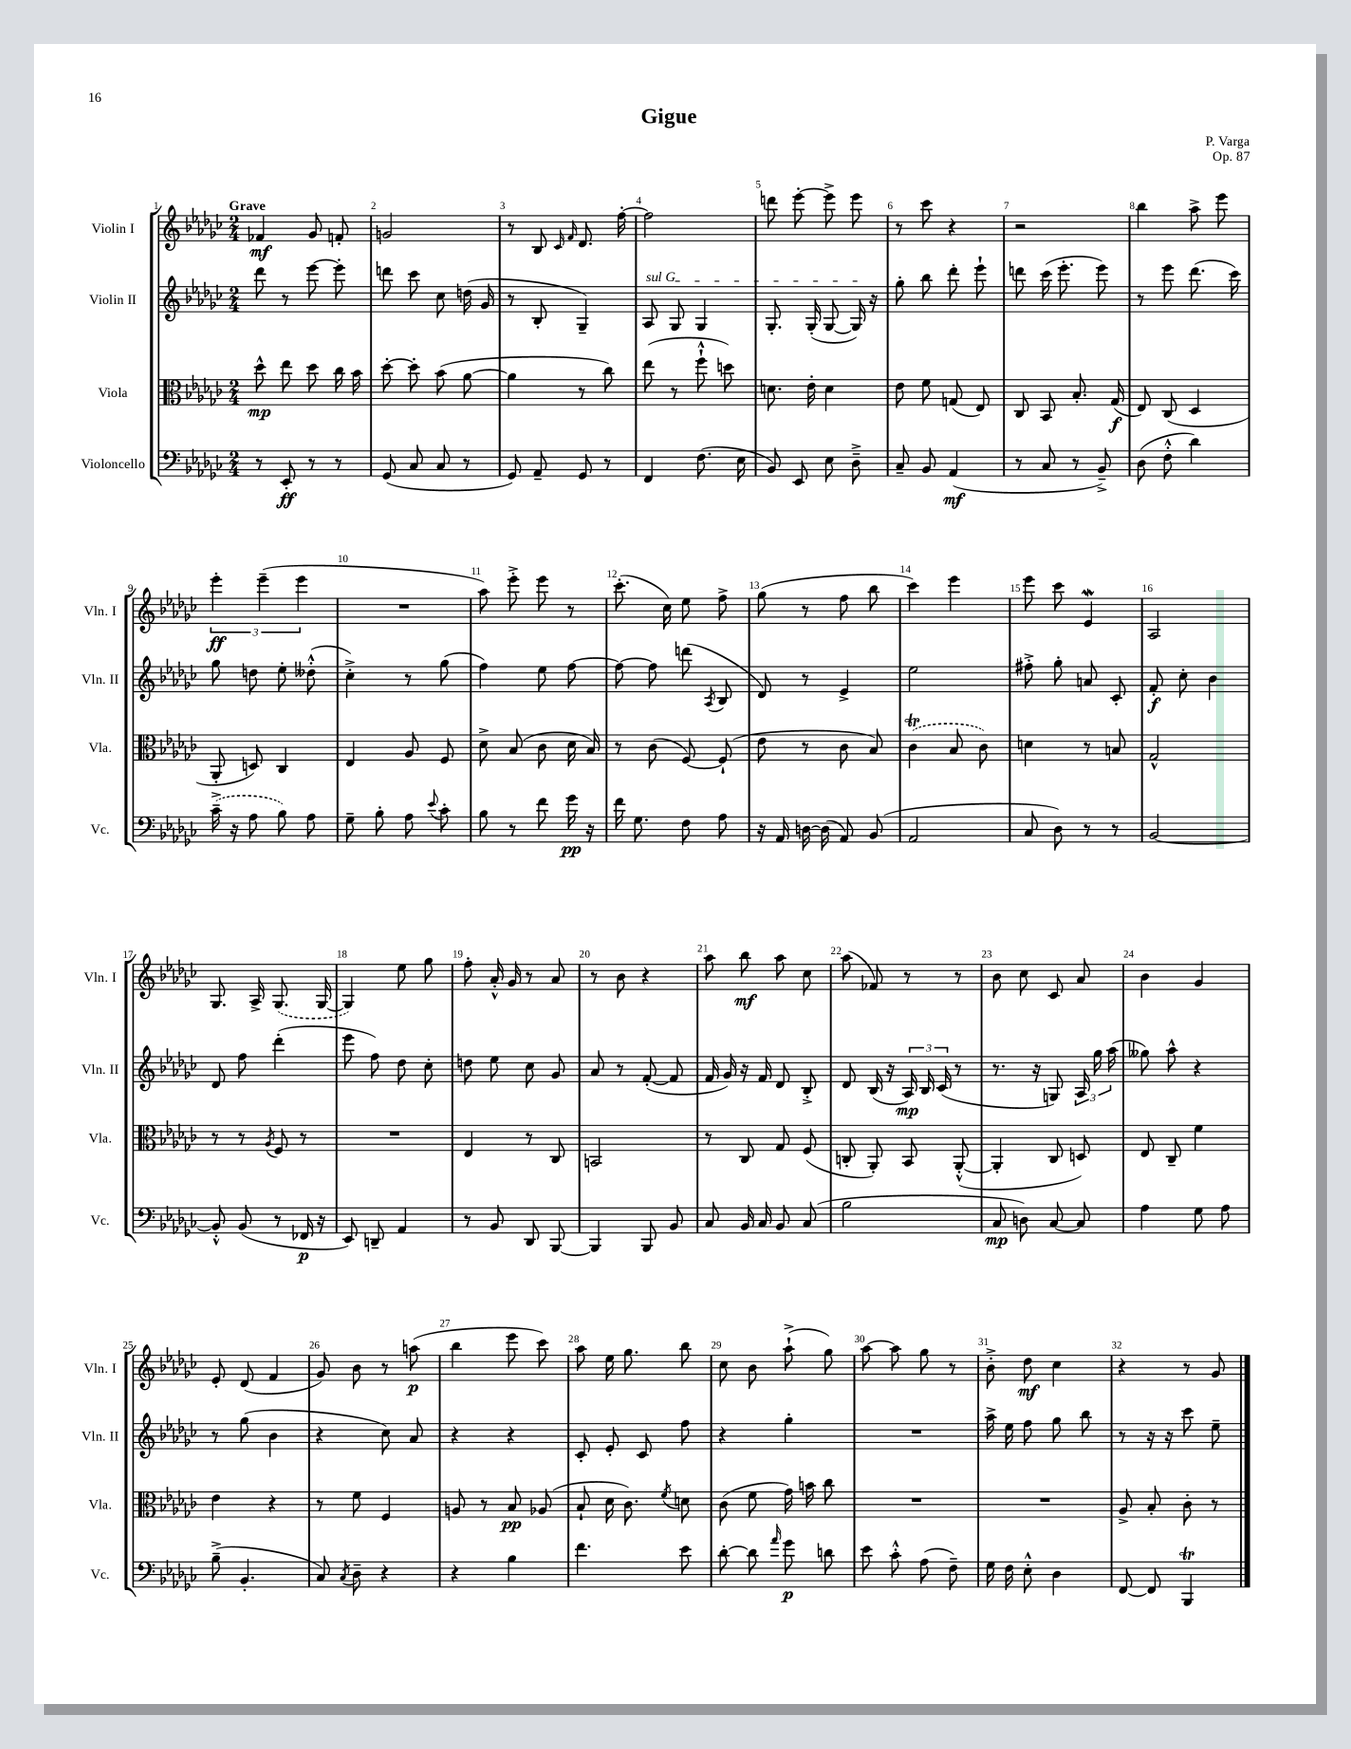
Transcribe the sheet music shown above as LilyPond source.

\header { title = "Gigue" composer = "P. Varga" opus = "Op. 87" }
<<
\new StaffGroup <<
\new Staff = "s0" \with { instrumentName = "Violin I" shortInstrumentName = "Vln. I" } {
    \clef treble \key ges \major \numericTimeSignature \time 2/4 \tempo "Grave"
    \autoBeamOff fes'4\mf ges'8 f'8-. |
    g'2 |
    r8 bes8 \grace { ces'16 f'16 } des'8. f''16~-. |
    f''2 |
    d'''8 ees'''8~-. ees'''8-> ees'''8 |
    r8 ces'''8 r4 |
    r2 |
    bes''4 aes''8-> ees'''8 |
    \tuplet 3/2 { ees'''4-.\ff ees'''4--( ees'''4 } |
    R2 |
    aes''8) ees'''8-.-> ees'''8 r8 |
    ces'''8.-.( ces''16) ees''8 f''8-> |
    ges''8( r8 f''8 bes''8 |
    ces'''4) ees'''4 |
    ees'''8 ces'''8 ees'4\mordent |
    aes2 |
    ges8. aes16-> \once \slurDashed ges8.( ges16~ |
    ges4) ees''8 ges''8 |
    f''8-. aes'16-.-^ ges'16 r8 aes'8 |
    r8 bes'8 r4 |
    aes''8 bes''8\mf aes''8 ces''8 |
    aes''8( fes'8) r8 r8 |
    bes'8 ces''8 ces'8 aes'8 |
    bes'4 ges'4 |
    ees'8-. des'8( f'4 |
    ges'8) bes'8 r8 a''8\p( |
    bes''4 ees'''8 ces'''8) |
    aes''8 ees''16 ges''8. bes''8 |
    ces''8 bes'8 aes''8-!->( ges''8) |
    aes''8~ aes''8 ges''8 r8 |
    bes'8-.-> des''8\mf ces''4 |
    r4 r8 ges'8 \bar "|." |
}
\new Staff = "s1" \with { instrumentName = "Violin II" shortInstrumentName = "Vln. II" } {
    \clef treble \key ges \major \numericTimeSignature \time 2/4
    \autoBeamOff des'''8 r8 ees'''8~ ees'''8-. |
    d'''8 ces'''8 ces''8 d''16( ges'16 |
    r8 bes8-. ges4--) |
    \once \override TextSpanner.bound-details.left.text = \markup { \italic "sul G" } aes8\startTextSpan ges8 ges4 |
    ges8.-. ges16-.( ges8~ ges16\stopTextSpan) r16 |
    ges''8-. bes''8 des'''8-. ees'''8-! |
    d'''8 ces'''16( ees'''8.-. ees'''8) |
    r8 ees'''8 des'''8.( ces'''16) |
    ges''8 d''8 ees''8-. deses''8-.-^( |
    ces''4-.->) r8 ges''8( |
    f''4) ees''8 f''8~ |
    f''8~ f''8 d'''8( \acciaccatura { aes8 } bes8 |
    des'8) r8 ees'4-> |
    ees''2 |
    fis''8-.-> ges''8-. a'8 ces'8-. |
    f'8-.\f ces''8-. bes'4 |
    des'8 f''8 des'''4-.( |
    ees'''8 f''8) des''8 ces''8-. |
    d''8 ees''8 ces''8 ges'8 |
    aes'8 r8 f'8~-.( f'8 |
    f'16 ges'16) r16 f'16 des'8 bes8-.-> |
    des'8 bes16( r16 \tuplet 3/2 { aes16\mp) bes16 ces'16( } r8 |
    r8. r16 g8) \tuplet 3/2 { aes16 ges''16 aes''16( } |
    geses''8) aes''8-^ r4 |
    r8 ges''8( bes'4 |
    r4 ces''8) aes'8 |
    r4 r4 |
    ces'8-. ees'8-. ces'8 f''8 |
    r4 ges''4-. |
    R2 |
    aes''16-> ees''16 f''8 ges''8 bes''8 |
    r8 r16 r16 ces'''8 ees''8-- \bar "|." |
}
\new Staff = "s2" \with { instrumentName = "Viola" shortInstrumentName = "Vla." } {
    \clef alto \key ges \major \numericTimeSignature \time 2/4
    \autoBeamOff des''8-^\mp ees''8 des''8 ces''16 bes'16 |
    des''8~-. des''8-. bes'8( aes'8~ |
    aes'4 r8 ces''8) |
    ees''8( r8 f''8-!-^ d''8) |
    d'8. ees'16-. d'4 |
    ees'8 f'8 g8( ees8) |
    ces8 bes,8 bes8.-. ges16\f( |
    ees8) ces8( des4 |
    aes,8-. d8) ces4 |
    ees4 aes8 f8 |
    des'8-> bes8( ces'8 des'16 bes16) |
    r8 ces'8( f8~) f8-!( |
    ees'8 r8 ces'8 bes8) |
    \once \slurDashed ces'4\trill( bes8 ces'8) |
    d'4 r8 b8 |
    ges2-^ |
    r8 r8 \acciaccatura { aes8 } f8 r8 |
    R2 |
    ees4 r8 ces8 |
    b,2 |
    r8 ces8 ges8 f8( |
    c8-. aes,8-.) bes,8 aes,8~-.-^( |
    aes,4-. ces8 d8) |
    ees8 ces8-- f'4 |
    ees'4 r4 |
    r8 f'8 f4 |
    a8 r8 bes8\pp aes8( |
    bes8-! des'16 ces'8.) \acciaccatura { f'8 } d'8 |
    ces'8( f'8 ges'16) b'16 ces''8 |
    R2 |
    R2 |
    aes8-> bes8-. ces'8-. r8 \bar "|." |
}
\new Staff = "s3" \with { instrumentName = "Violoncello" shortInstrumentName = "Vc." } {
    \clef bass \key ges \major \numericTimeSignature \time 2/4
    \autoBeamOff r8 ees,8-.\ff r8 r8 |
    ges,8( ces8 ces8 r8 |
    ges,8) aes,8-- ges,8 r8 |
    f,4 f8.( ees16 |
    bes,8) ees,8 ees8 des8---> |
    ces8-- bes,8 aes,4\mf( |
    r8 ces8 r8 bes,8--->) |
    des8( f8-.-^ des'4) |
    \once \slurDashed ces'16--->( r16 aes8 bes8) aes8 |
    ges8-- bes8-. aes8 \appoggiatura { ees'8 } ces'8-. |
    bes8 r8 f'8 ges'16\pp r16 |
    f'16 ges8. f8 aes8 |
    r16 aes,16 d16~ d16( aes,8) bes,8( |
    aes,2 |
    ces8 des8) r8 r8 |
    bes,2~ |
    bes,8-.-^ bes,8( r8 fes,16\p r16 |
    ees,8) d,8-- aes,4 |
    r8 bes,8 des,8 bes,,8~ |
    bes,,4 bes,,8 bes,8 |
    ces8 bes,16 ces16 bes,8 ces8( |
    bes2 |
    ces8\mp d8) ces8~ ces8 |
    aes4 ges8 aes8 |
    bes8--->( bes,4.-. |
    ces8) \acciaccatura { ces8 } des8-- r4 |
    r4 bes4 |
    f'4. ees'8 |
    des'8~-. des'8 \grace { aes'16 } ges'8\p d'8 |
    ees'8 ces'8-.-^ aes8( f8--) |
    ges16 f16 ees8-.-^ des4 |
    f,8~ f,8 bes,,4\trill \bar "|." |
}
>>
>>
\layout { \context { \Score \override BarNumber.break-visibility = ##(#f #t #t) barNumberVisibility = #all-bar-numbers-visible } }
